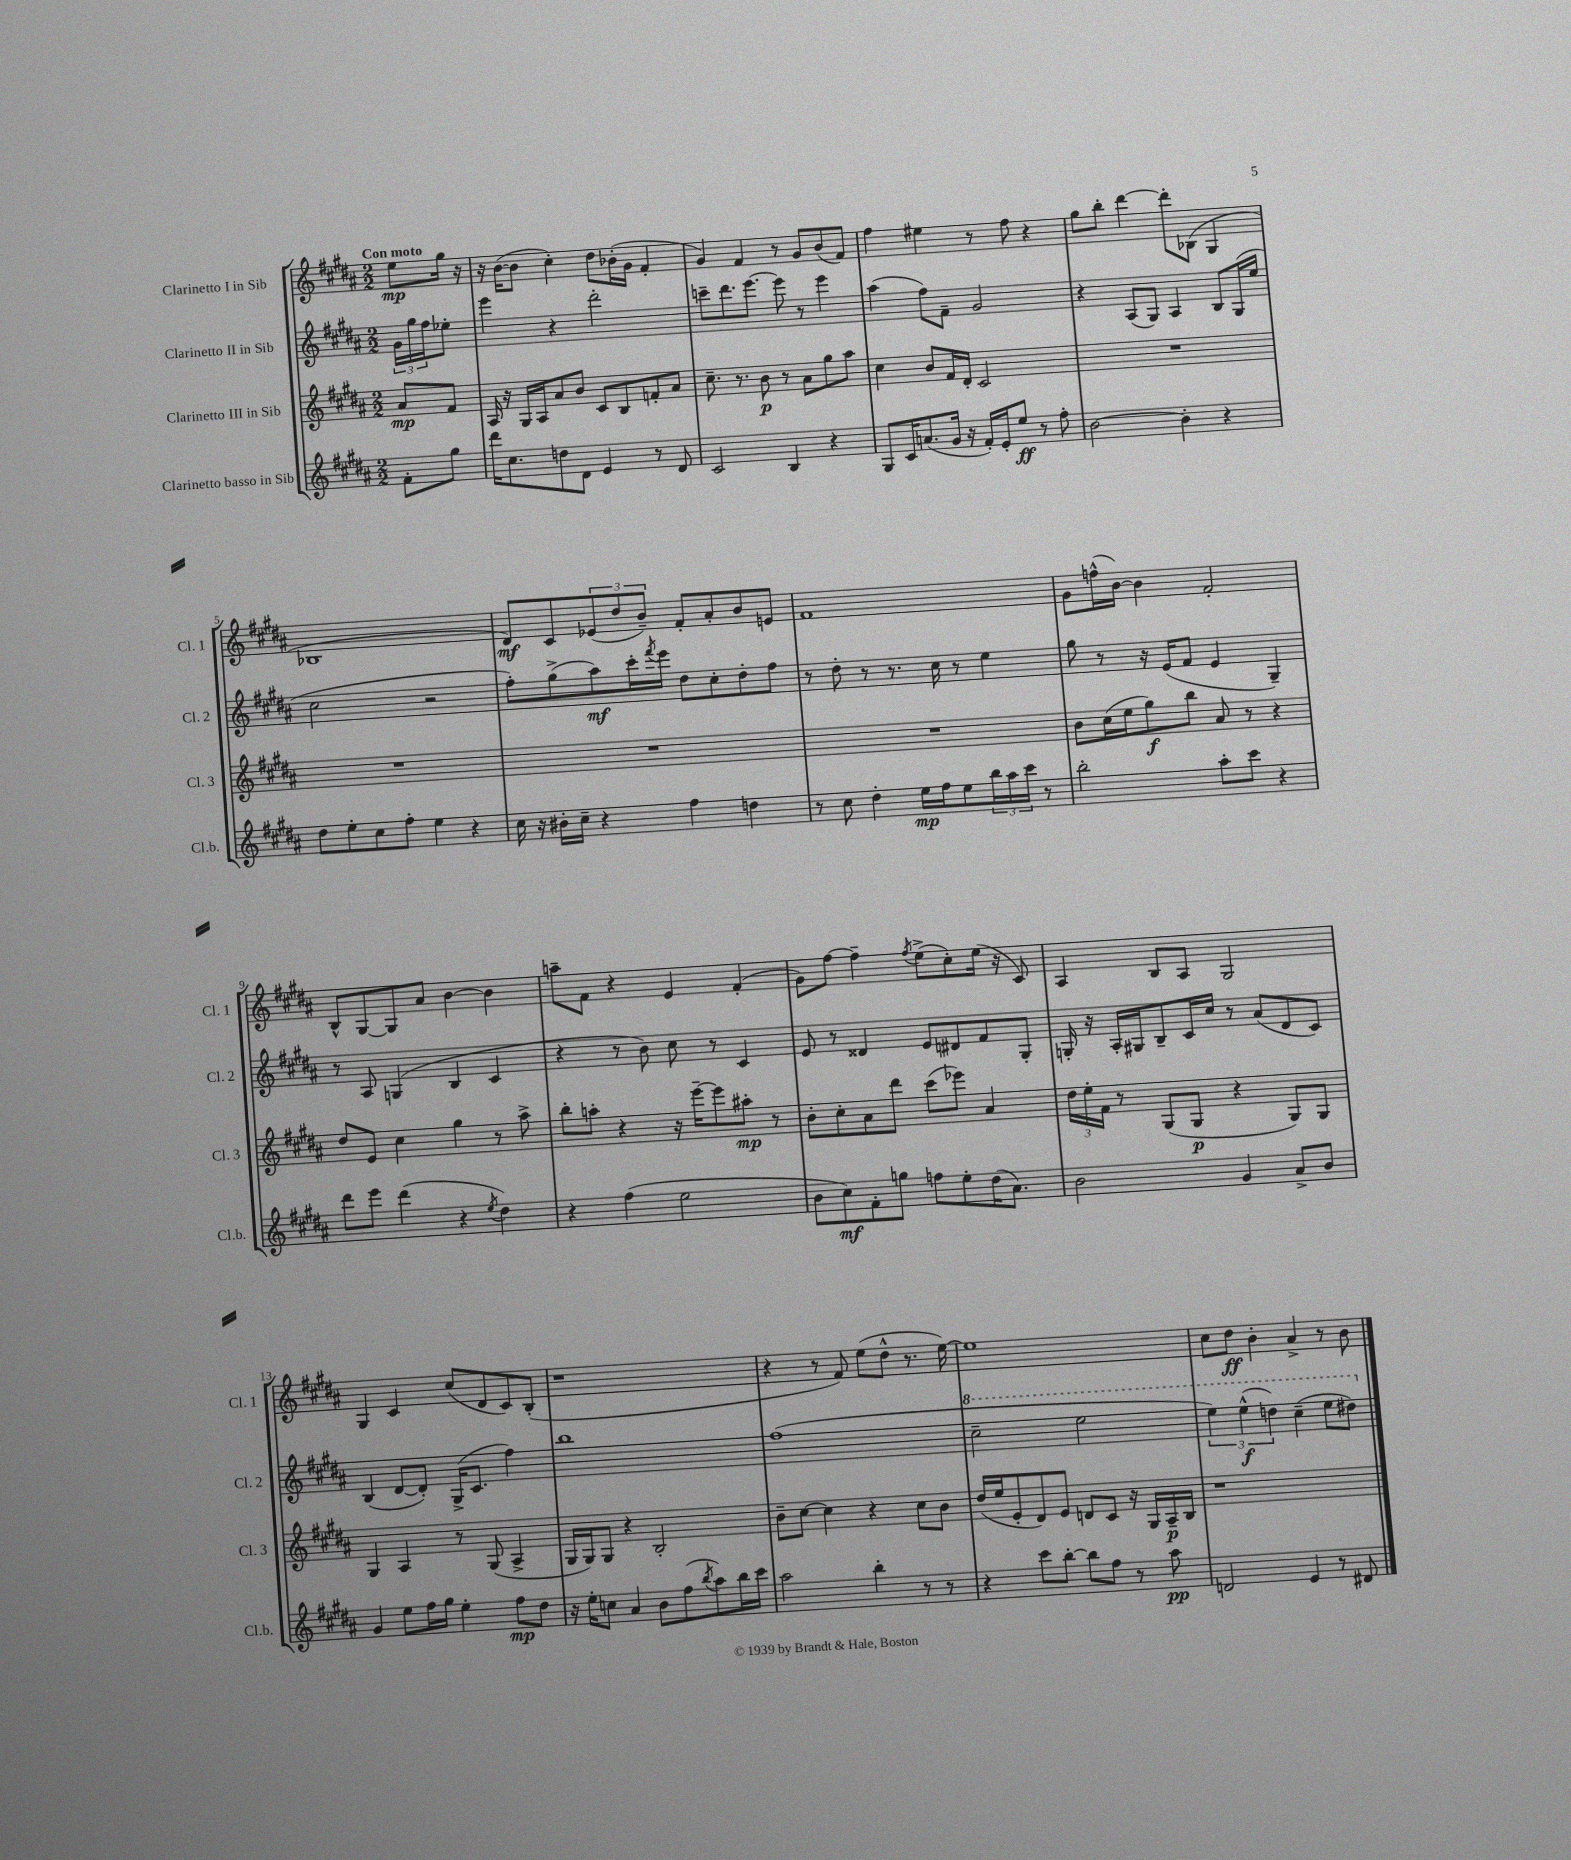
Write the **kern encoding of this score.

**kern	**kern	**kern	**kern
*staff4	*staff3	*staff2	*staff1
*clefG2	*clefG2	*clefG2	*clefG2
*k[f#c#g#d#a#]	*k[f#c#g#d#a#]	*k[f#c#g#d#a#]	*k[f#c#g#d#a#]
*M2/2	*M2/2	*M2/2	*M2/2
8f#'	8a#	24g#	8ee
.	.	24gg#	.
.	.	24ff#	.
8gg#	8f#	8ee-'	16gg#
.	.	.	16r
=	=	=	=
16ddd#	16A#	4eee	16r
8.cc#	16r	.	([16b
.	16G#	.	8b]
.	16A#	.	.
8dd	8a#	4r	4cc#')
8d#	8b	.	.
4e	8c#	2ddd#'	8dd#
.	8B	.	(16b-'
.	.	.	16g#
8r	8f'	.	4f#'
8d#	8a#	.	.
=	=	=	=
2c#	8.cc#~	8ccc~	4g#)
.	.	8.ddd#	.
.	8.r	.	.
.	.	.	4f#
.	.	[8.eee	.
.	8b	.	.
4B	8r	8eee]	8r
.	8a#	8r	8g#
4r	8gg#	4eee	(8b
.	8aa#	.	8f#)
=	=	=	=
8G#	4cc#	(4aa#	4ff#
16c#	.	.	.
(8.a	.	.	.
.	8b	8ff#)	4ee#
16g#	16f#	8f#~	.
16r	16d#'	.	.
16f#')	2c#	2g#	8r
16e'	.	.	.
8ee	.	.	8ff#
8r	.	.	4r
8ff#'	.	.	.
=	=	=	=
[2b	1r	4r	8gg#
.	.	.	8bb'
.	.	(8A#	[4ddd#
.	.	8G#)	.
4b']	.	4A#	8ddd#']
.	.	.	(8B-
4r	.	8B	4G#
.	.	(16G#	.
.	.	16ee	.
=	=	=	=
8dd#	1r	2cc#	1B-
8ee'	.	.	.
8cc#	.	.	.
8ff#'	.	.	.
4ee	.	2r	.
4r	.	.	.
=	=	=	=
16cc#	1r	8ff#')	8d#)
16r	.	.	.
16b#'	.	(8gg#^	8c#
16cc#~	.	.	.
4r	.	8aa#)	(12e-
.	.	.	12dd#
.	.	16ccc#'	.
.	.	.	12b~)
.	.	8qfff#	.
.	.	16eee	.
4ff#	.	8dd#	8f#'
.	.	8cc#'	8a#'
4dd	.	8dd#'	8b
.	.	8ff#	8e
=	=	=	=
8r	1r	8r	1f#
8cc#	.	8dd#'	.
4dd#'	.	8r	.
.	.	8.r	.
16ee	.	.	.
16ff#	.	16cc#	.
8ee	.	8r	.
24bb	.	4ee	.
24aa#	.	.	.
24ccc#	.	.	.
8r	.	.	.
=	=	=	=
2bb'	8b	8gg#	8g#
.	(16cc#	8r	(16ff^^
.	16ee	.	[16b)
.	8gg#)	16r	4b]
.	.	(16e	.
.	8bb	8f#	.
8aa#'	8a#	4e	2f#'
8ccc#	8r	.	.
4r	4r	4G#~)	.
=	=	=	=
8ddd#	8dd#	8r	8B^^
8eee	8e	8A#	[8G#
(4ddd#	4cc#	(4G	8G#]
.	.	.	8a#
4r	4gg#	4B	[4b
8qee	.	.	.
4dd#)	8r	4c#	4b]
.	8aa#^	.	.
=	=	=	=
4r	8bb'	4r	8aa~
.	8aa'	.	8f#
(4ff#	4r	8r	4r
.	.	8b)	.
2ee	16r	8cc#	4e
.	[16eee~	.	.
.	8eee]	8r	.
.	8aa#'	4c#	(4f#'
.	8r	.	.
=	=	=	=
8b	8b'	8e	8g#)
8cc#)	8cc#'	8r	[8ff#
8f#'	8a#	4d##	4ff#~]
8gg	8ddd#	.	.
.	.	.	8qff#
8ff	(8ccc#	8e	(8ee^
8ee'	8eee-)	8d#	8cc#')
(16dd#	4a#	8f#	(16ee
8.a#)	.	.	16r
.	.	8G#'	8c#)
=	=	=	=
2b	24dd#	16G'	4A#
.	24ee'	.	.
.	.	16r	.
.	24f#	.	.
.	8r	16A#'	.
.	.	16G#	.
.	(8G#	8B~	8B
.	8G#	16c#	8A#
.	.	16cc#	.
4g#	4r	8r	2G#
.	.	(8a#	.
8a#^	8G#)	8d#	.
8b	8G#	8c#)	.
=	=	=	=
4g#	4G#	(4B	4G#
8ee	4A#	[8d#	4c#
16ff#	.	8d#'])	.
16gg#	.	.	.
4ee'	8r	(16G#^	(8cc#
.	.	8.c#	.
.	(8G#	.	8d#
8ff#	4A#^	4ff#)	8c#)
8dd#	.	.	(8B'
=	=	=	=
16r	16G#	1bb	1r
16ee'	16G#)	.	.
8cc	8G#	.	.
4a#	4r	.	.
8b	2B'	.	.
(8ff#	.	.	.
8qbb	.	.	.
8aa#)	.	.	.
16bb	.	.	.
16ccc#	.	.	.
=	=	=	=
2aa#	8b~	(1ff#	4r
.	[8cc#	.	.
.	4cc#]	.	8r
.	.	.	8f#)
4bb'	4r	.	(8ee
.	.	.	8dd#^^
8r	8cc#	.	8.r
8r	8b	.	.
.	.	.	[16ee)
=	=	=	=
4r	(16dd#	2ccc#~	1ee]
.	16ee	.	.
.	8e'	.	.
8ccc#	8d#)	.	.
[8bb'	8e	.	.
8bb]	8d	2eee	.
8ff#	8c#	.	.
8r	16r	.	.
.	16G#	.	.
8aa#	16A#~	.	.
.	16B	.	.
=	=	=	=
2d	1r	6eee)	8cc#
.	.	.	8dd#
.	.	(6eee^^	.
.	.	.	4b'
.	.	6ddd)	.
4e	.	(4ccc#~	4a#^
8r	.	8eee	8r
8d#	.	8ddd#)	8b
==	==	==	==
*-	*-	*-	*-
